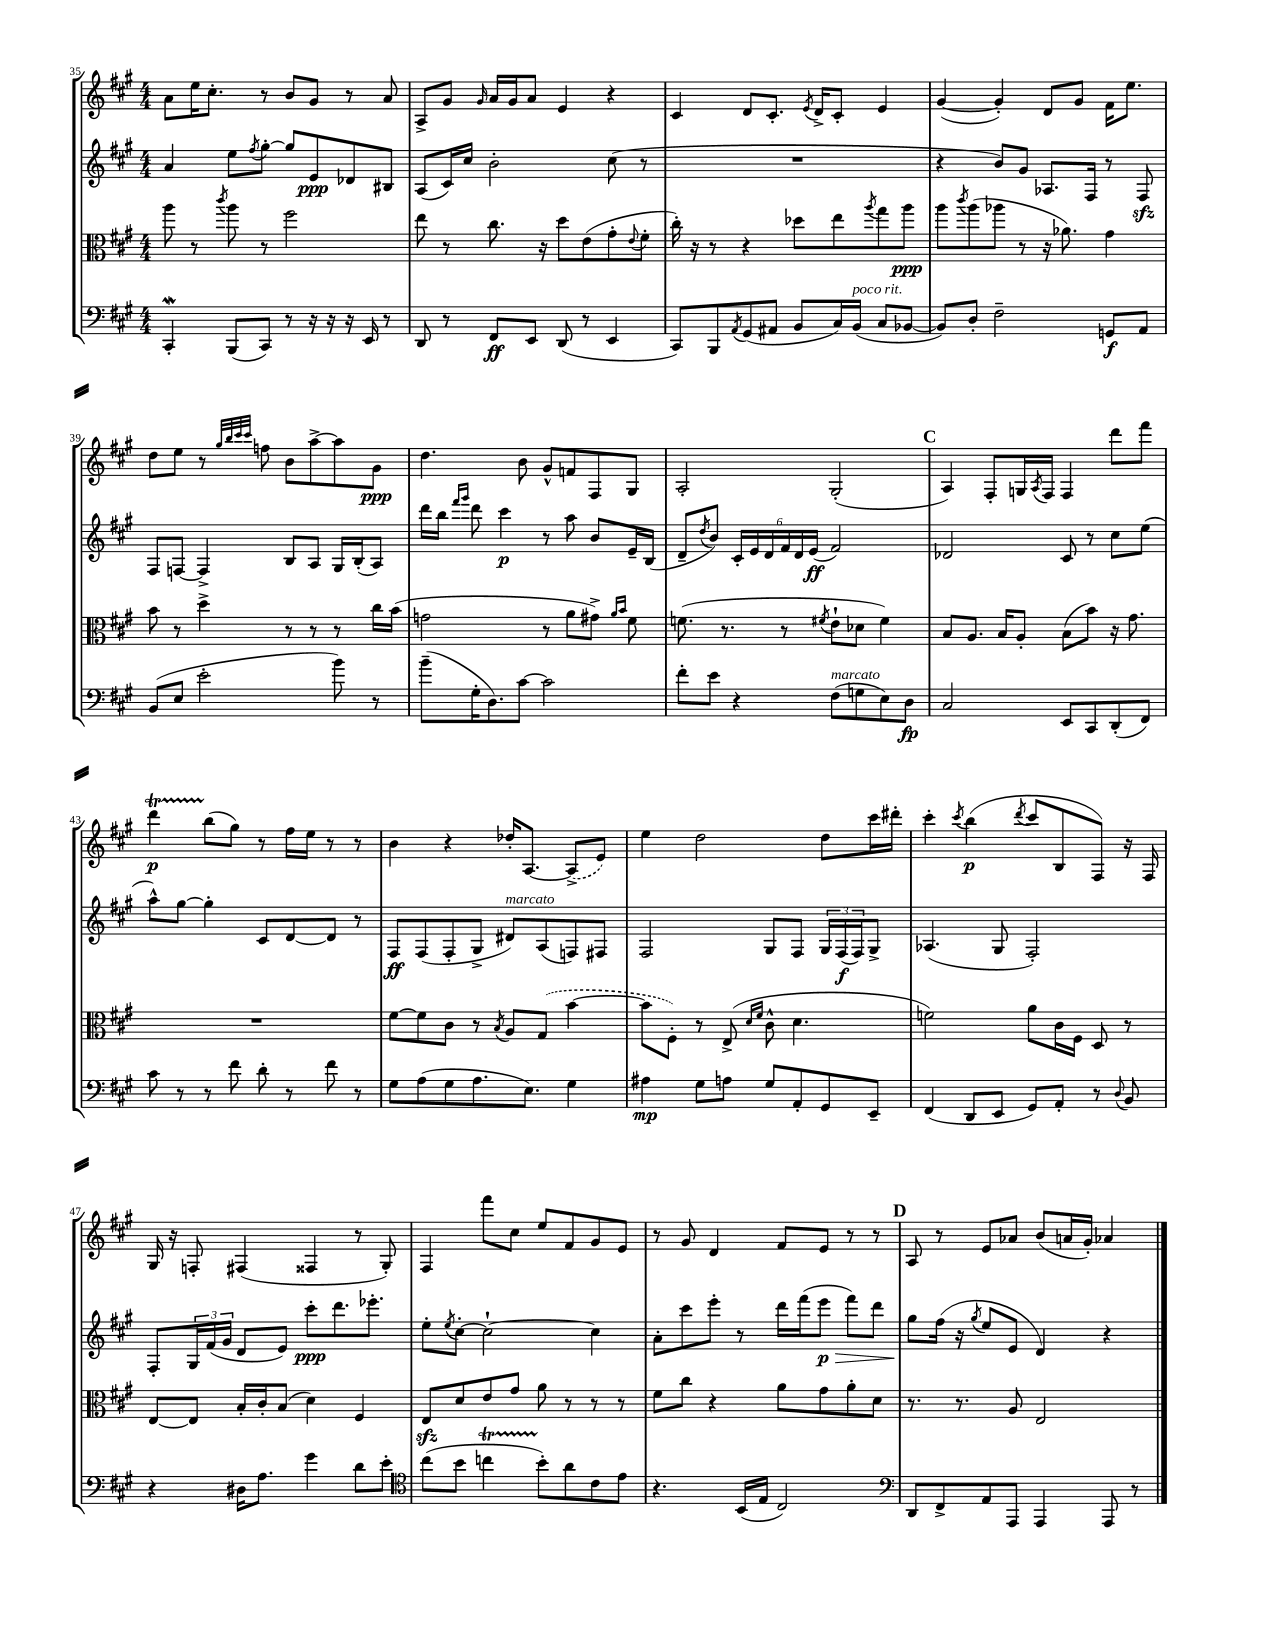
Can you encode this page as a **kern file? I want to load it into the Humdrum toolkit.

**kern	**dynam	**kern	**dynam	**kern	**dynam	**kern	**dynam
*part4	*part4	*part3	*part3	*part2	*part2	*part1	*part1
*staff4	*staff4	*staff3	*staff3	*staff2	*staff2	*staff1	*staff1
*clefF4	*	*clefC3	*	*clefG2	*	*clefG2	*
*k[f#c#g#]	*	*k[f#c#g#]	*	*k[f#c#g#]	*	*k[f#c#g#]	*
*M4/4	*	*M4/4	*	*M4/4	*	*M4/4	*
=35	=35	=35	=35	=35	=35	=35	=35
4CC#W'/	.	8aa\	.	4a/	.	8a\L	.
.	.	8r	.	.	.	16ee\K	.
.	.	.	.	.	.	8.cc#'\J	.
.	.	8qccc#/	.	.	.	.	.
(8BBB/L	.	8aa\	.	8ee\L	.	.	.
.	.	.	.	8qff#/	.	.	.
8CC#/J)	.	8r	.	[8gg#'\J	.	8r	.
8r	.	2ff#\	.	8gg#/L]	.	8b/L	.
16r	.	.	.	8e/	ppp	8g#/J	.
16r	.	.	.	.	.	.	.
16r	.	.	.	8d-X/	.	8r	.
16EE/	.	.	.	.	.	.	.
8r	.	.	.	8B#X/J	.	8a/	.
=36	=36	=36	=36	=36	=36	=36	=36
8DD/	.	8ee\	.	(8A/L	.	8A^/L	.
8r	.	8r	.	16c#/L)	.	8g#/J	.
.	.	.	.	16cc#/JJ	.	.	.
.	.	.	.	.	.	16qqg#/	.
8FF#/L	ff	8.cc#\	.	2b'\	.	16a/LL	.
.	.	.	.	.	.	16g#/J	.
8EE/J	.	.	.	.	.	8a/J	.
.	.	16r	.	.	.	.	.
(8DD/	.	8dd\L	.	.	.	4e/	.
8r	.	(8e\	.	.	.	.	.
4EE/	.	8g#'\	.	(8cc#\	.	4r	.
.	.	8qqe/	.	.	.	.	.
.	.	8f#'\J	.	8r	.	.	.
=37	=37	=37	=37	=37	=37	=37	=37
8CC#/L)	.	16cc#'\)	.	1r	.	4c#/	.
.	.	16r	.	.	.	.	.
8BBB/	.	8r	.	.	.	.	.
8qAA/	.	.	.	.	.	.	.
(8GG#/	.	4r	.	.	.	8d/L	.
8AA#X/J	.	.	.	.	.	8.c#'/J	.
8BB/L	.	8dd-X\L	.	.	.	.	.
.	.	.	.	.	.	8qe/	.
.	.	.	.	.	.	16d^/KL	.
16C#/L)	.	8ee\	.	.	.	8c#'/J	.
!LO:TX:a:i:t=poco rit.	!	!	!	!	!	!	!
(16BB/JJ	.	.	.	.	.	.	.
.	.	8qaa/	.	.	.	.	.
8C#/L	.	8gg#\	.	.	.	4e/	.
[8BB-X/J	.	8aa\J	ppp	.	.	.	.
=38	=38	=38	=38	=38	=38	=38	=38
8BB-/L])	.	8aa\L	.	4r	.	([4g#/	.
.	.	8qccc#/	.	.	.	.	.
8D'/J	.	(8aa\	.	.	.	.	.
2F#~\	.	8aa-X\J	.	8b/L)	.	4g#'/])	.
.	.	8r	.	8g#/J	.	.	.
.	.	16r	.	8.A-X/L	.	8d/L	.
.	.	8.a-X\)	.	.	.	.	.
.	.	.	.	.	.	8g#/J	.
.	.	.	.	16F#/Jk	.	.	.
8GGn/L	f	4g#\	.	8r	.	16f#\KL	.
.	.	.	.	.	.	8.ee\J	.
8AA/J	.	.	.	8F#zz/	.	.	.
!!LO:LB:g=z
=39	=39	=39	=39	=39	=39	=39	=39
(8BB/L	.	8b\	.	8F#/L	.	8dd\L	.
8E/J	.	8r	.	[8Fn/J	.	8ee\J	.
2e'\	.	4dd^\	.	4F^/]	.	8r	.
.	.	.	.	.	.	32qqgg#/LLL	.
.	.	.	.	.	.	32qqbb/	.
.	.	.	.	.	.	32qqccc#/	.
.	.	.	.	.	.	32qqccc#/JJJ	.
.	.	.	.	.	.	8ffn\	.
.	.	8r	.	8B/L	.	8b\L	.
.	.	8r	.	8A/J	.	[8aa^\	.
8b\)	.	8r	.	16G#/LL	.	8aa\]	.
.	.	.	.	(16B'/J	.	.	.
8r	.	16cc#\LL	.	8A/J)	.	8g#\J	ppp
.	.	(16b\JJ	.	.	.	.	.
=40	=40	=40	=40	=40	=40	=40	=40
(8b~\L	.	2gn\	.	16ddd\LL	.	4.dd\	.
.	.	.	.	16bb\JJ	.	.	.
.	.	.	.	16qqfff#/LL	.	.	.
.	.	.	.	16qqggg#/JJ	.	.	.
16G#'\K	.	.	.	8ddd\	.	.	.
8.D\)	.	.	.	.	.	.	.
.	.	.	.	4ccc#\	p	.	.
[8c#\J	.	.	.	.	.	8b\	.
2c#\]	.	8r	.	8r	.	8g#^^/L	.
.	.	8a\L	.	8aa\	.	8fn/	.
.	.	8g#X^\J)	.	8b/L	.	8F#/	.
.	.	16qqa/LL	.	.	.	.	.
.	.	16qqb/JJ	.	.	.	.	.
.	.	8f#\	.	16e~/L	.	8G#/J	.
.	.	.	.	(16B/JJ	.	.	.
=41	=41	=41	=41	=41	=41	=41	=41
8f#'\L	.	(8.fn\	.	8d~/L	.	2A'/	.
.	.	.	.	8qdd/	.	.	.
8e\J	.	.	.	8b/J)	.	.	.
.	.	8.r	.	.	.	.	.
4r	.	.	.	24c#'/LL	.	.	.
.	.	.	.	24e/	.	.	.
.	.	.	.	24d/	.	.	.
.	.	8r	.	24f#/	.	.	.
.	.	.	.	24d/	.	.	.
.	.	.	.	(24e/JJ	ff	.	.
.	.	8qf#X/	.	.	.	.	.
!LO:TX:a:i:t=marcato	!	!	!	!	!	!	!
(8F#\L	.	8e`\L	.	2f#/)	.	(2G#'/	.
8Gn\	.	8d-X\J	.	.	.	.	.
8E\)	.	4f#\)	.	.	.	.	.
8D\J	fp	.	.	.	.	.	.
!!LO:REH:place=s1:t=C
=42	=42	=42	=42	=42	=42	=42	=42
2C#/	.	8B/L	.	2d-X/	.	4A/)	.
.	.	8.A/J	.	.	.	.	.
.	.	.	.	.	.	8F#'/L	.
.	.	16B/KL	.	.	.	.	.
.	.	8A'/J	.	.	.	16Gn/L	.
.	.	.	.	.	.	8qA/	.
.	.	.	.	.	.	16F#/JJ	.
8EE/L	.	(8B\L	.	8c#/	.	4F#/	.
8CC#/	.	8b\J)	.	8r	.	.	.
(8DD'/	.	16r	.	8cc#\L	.	8ddd\L	.
.	.	8.g#\	.	.	.	.	.
8FF#/J)	.	.	.	(8ee\J	.	8fff#\J	.
!!LO:LB:g=z
=43	=43	=43	=43	=43	=43	=43	=43
8c#\	.	1r	.	8aa^^\L)	.	4dddT\	p
8r	.	.	.	[8gg#\J	.	.	.
8r	.	.	.	4gg#'\]	.	(8bb\L	.
8f#\	.	.	.	.	.	8gg#\J)	.
8d'\	.	.	.	8c#/L	.	8r	.
8r	.	.	.	[8d/	.	16ff#\LL	.
.	.	.	.	.	.	16ee\JJ	.
8f#\	.	.	.	8d/J]	.	8r	.
8r	.	.	.	8r	.	8r	.
=44	=44	=44	=44	=44	=44	=44	=44
8G#\L	.	[8f#\L	.	8F#/L	ff	4b\	.
(8A\	.	8f#\]	.	(8F#/	.	.	.
8G#\	.	8c#\J	.	8F#'/	.	4r	.
8.A\	.	8r	.	8G#^/J	.	.	.
.	.	8qB/	.	.	.	.	.
!	!	!	!	!LO:TX:a:i:t=marcato	!	!	!
.	.	8A/L	.	8d#X/L)	.	16dd-X'/KL	.
8.E\J)	.	.	.	.	.	[8.A/J	.
.	.	(8G#/J	.	(8A/	.	.	.
4G#\	.	[4b\	.	8Fn/)	.	(8A^/L]	.
.	.	.	.	8F#X/J	.	8e/J)	.
=45	=45	=45	=45	=45	=45	=45	=45
4A#X\	mp	8b\L]	.	2F#/	.	4ee\	.
.	.	8F#'\J)	.	.	.	.	.
8G#\L	.	8r	.	.	.	2dd\	.
8An\J	.	(8E^/	.	.	.	.	.
.	.	16qqd/LL	.	.	.	.	.
.	.	16qqf#/JJ	.	.	.	.	.
8G#/L	.	8c#^^\	.	8G#/L	.	.	.
8AA'/	.	4.d\	.	8F#/J	.	.	.
8GG#/	.	.	.	24G#/LL	.	8dd\L	.
.	.	.	.	(24F#/	f	.	.
.	.	.	.	24F#/J)	.	.	.
8EE~/J	.	.	.	8G#^/J	.	16ccc#\L	.
.	.	.	.	.	.	16ddd#X'\JJ	.
=46	=46	=46	=46	=46	=46	=46	=46
(4FF#/	.	2fn\)	.	(4.A-X/	.	4ccc#'\	.
.	.	.	.	.	.	8qccc#/	.
8DD/L	.	.	.	.	.	(4bb\	p
8EE/J	.	.	.	8G#/	.	.	.
.	.	.	.	.	.	8qddd/	.
8GG#/L)	.	8a\L	.	2F#'/)	.	8ccc#/L	.
8AA'/J	.	16c#\L	.	.	.	8B/	.
.	.	16F#\JJ	.	.	.	.	.
8r	.	8D/	.	.	.	8F#/J)	.
8qqD/	.	.	.	.	.	.	.
8BB/	.	8r	.	.	.	16r	.
.	.	.	.	.	.	16F#/	.
!!LO:LB:g=z
=47	=47	=47	=47	=47	=47	=47	=47
4r	.	[8E/L	.	8F#'/L	.	16G#/	.
.	.	.	.	.	.	16r	.
.	.	8E/J]	.	24G#/L	.	8Fn'/	.
.	.	.	.	(24f#/	.	.	.
.	.	.	.	24g#/JJ	.	.	.
16D#X\KL	.	16B'/LL	.	8d/L	.	(4F#X/	.
8.A\J	.	16c#'/J	.	.	.	.	.
.	.	(8B/J	.	8e/J)	.	.	.
4g#\	.	4d\)	.	8ccc#'\L	ppp	4F##X/	.
.	.	.	.	8.ddd\	.	.	.
8d\L	.	4F#/	.	.	.	8r	.
.	.	.	.	8.eee-X'\J	.	.	.
8e'\J	.	.	.	.	.	8G#'/)	.
=48	=48	=48	=48	=48	=48	=48	=48
*clefC4	*	*	*	*	*	*	*
(8cc#\L	.	8Ezz/L	.	8ee'\L	.	4F#/	.
.	.	.	.	8qee/	.	.	.
8b\J	.	8d/	.	[8cc#'\J	.	.	.
4ccnT\	.	8e/	.	2cc#`\_	.	8fff#\L	.
.	.	8g#/J	.	.	.	8cc#\J	.
8b'\L)	.	8a\	.	.	.	8ee/L	.
8a\	.	8r	.	.	.	8f#/	.
8c#\	.	8r	.	4cc#\]	.	8g#/	.
8e\J	.	8r	.	.	.	8e/J	.
=49	=49	=49	=49	=49	=49	=49	=49
4.r	.	8f#\L	.	8a'\L	.	8r	.
.	.	8cc#\J	.	8ccc#\	.	8g#/	.
.	.	4r	.	8eee'\J	.	4d/	.
(16BB/LL	.	.	.	8r	.	.	.
16E/JJ	.	.	.	.	.	.	.
2C#/)	.	8a\L	.	16ddd\LL	.	8f#/L	.
.	.	.	.	(16fff#\J	.	.	.
!	!	!	!	!	!LO:HP:b	!	!
.	.	8g#\	.	8eee\J	> p	8e/J	.
.	.	8a'\	.	8fff#\L)	.	8r	.
.	.	8d\J	.	8ddd\J	.	8r	.
!!LO:REH:place=s1:t=D
=50	=50	=50	=50	=50	=50	=50	=50
*clefF4	*	*	*	*	*	*	*
8DD/L	.	8.r	.	8gg#\L	.	8A/	.
8FF#^/	.	.	.	(16ff#\Jk	]	8r	.
.	.	8.r	.	16r	.	.	.
.	.	.	.	8qgg#/	.	.	.
8AA/	.	.	.	8ee/L	.	8e/L	.
8AAA/J	.	8A/	.	8e/J	.	8a-X/J	.
4AAA/	.	2E/	.	4d/)	.	(8b/L	.
.	.	.	.	.	.	16an/L	.
.	.	.	.	.	.	16g#'/JJ)	.
8AAA/	.	.	.	4r	.	4a-X/	.
8r	.	.	.	.	.	.	.
==	==	==	==	==	==	==	==
*-	*-	*-	*-	*-	*-	*-	*-
